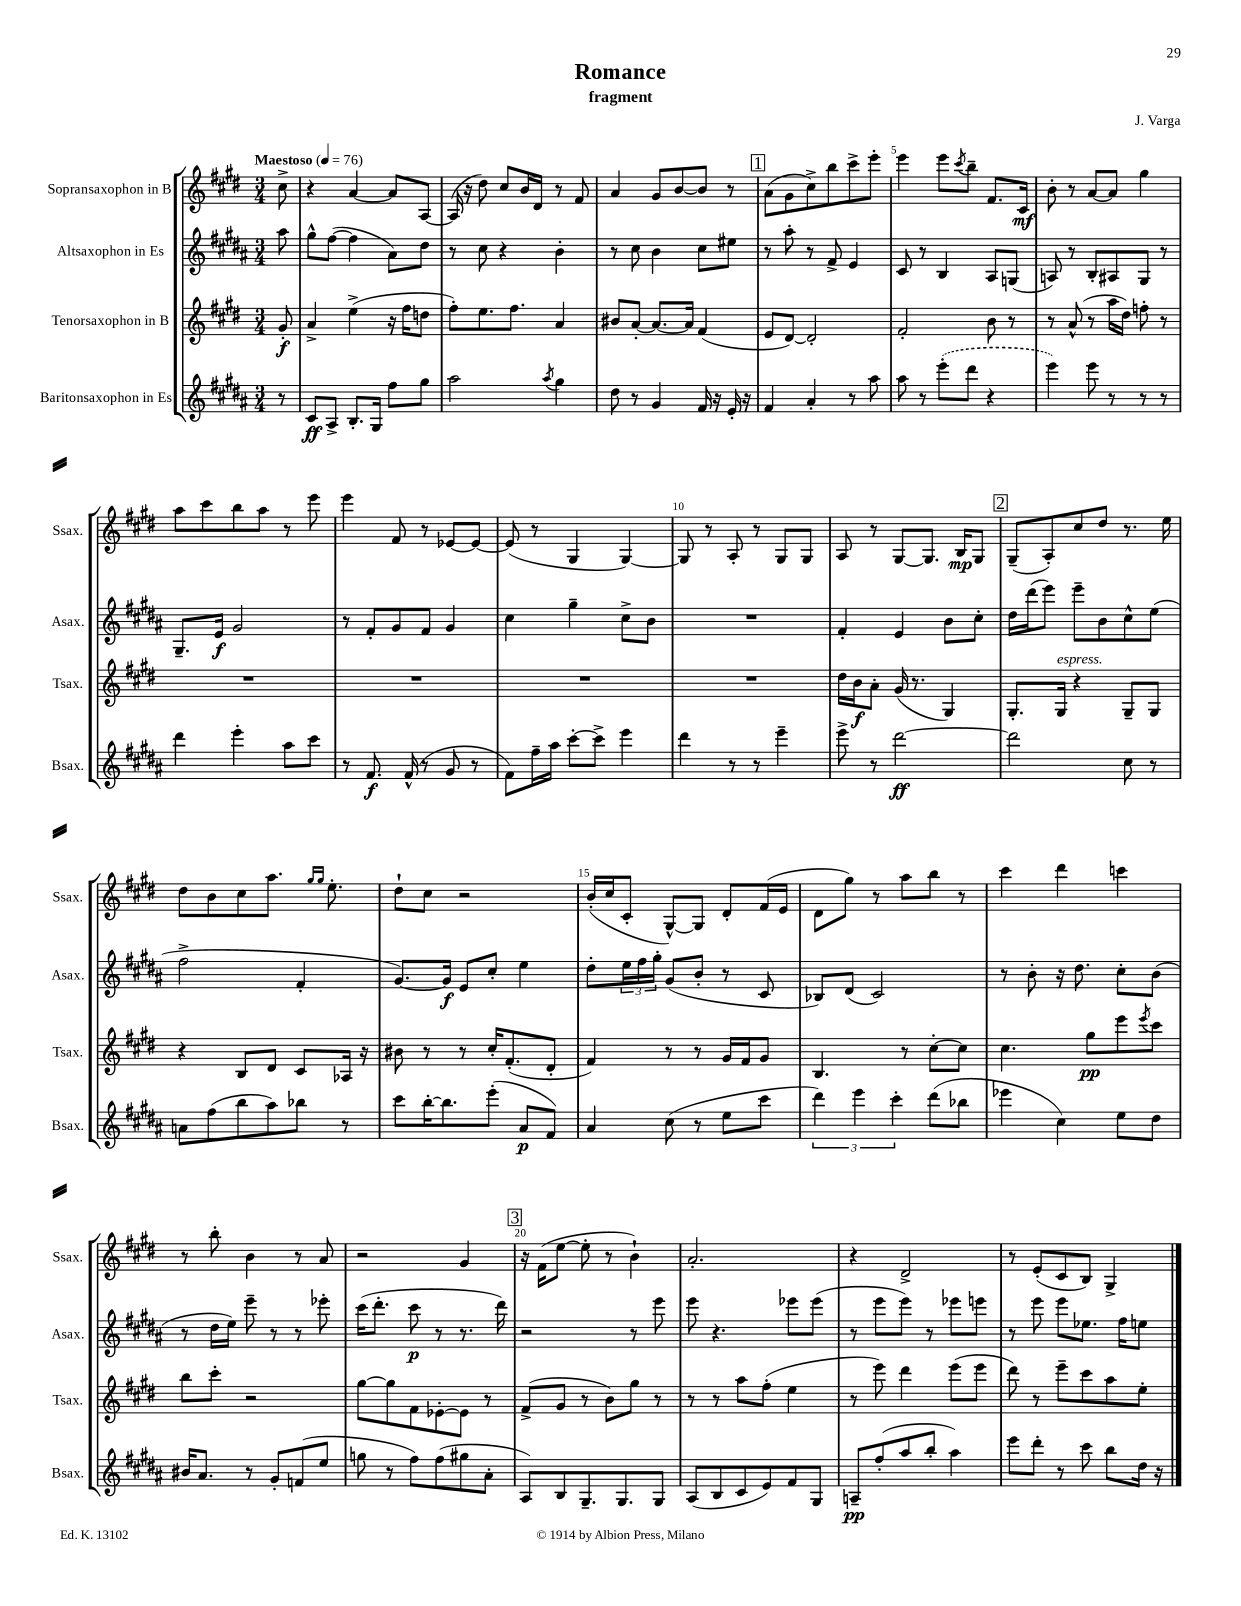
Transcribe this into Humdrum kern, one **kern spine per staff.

**kern	**kern	**kern	**kern
*staff4	*staff3	*staff2	*staff1
*clefG2	*clefG2	*clefG2	*clefG2
*k[f#c#g#d#a#]	*k[f#c#g#d#]	*k[f#c#g#d#a#]	*k[f#c#g#d#]
*M3/4	*M3/4	*M3/4	*M3/4
*MM76	*MM76	*MM76	*MM76
8r	8g#'	8aa#	8cc#^
=	=	=	=
8c#	4a^	8gg#^^	4r
8A#^	.	([8ff#	.
8.B'	(4ee^	4ff#]	[4a
16G#	.	.	.
8ff#	16r	8a#)	8a]
.	16ff#	.	.
8gg#	8dd	8dd#	[8A
=	=	=	=
2aa#	8ff#')	8r	(16A]
.	.	.	16r
.	8.ee	8cc#	8dd#)
.	.	4r	8cc#
.	8.ff#	.	.
.	.	.	16b
.	.	.	16d#
8qaa#	.	.	.
4gg#	4a	4b'	8r
.	.	.	8f#
=	=	=	=
8dd#	8b#	8r	4a
8r	[8a'	8cc#	.
4g#	8.a_	4b	8g#
.	.	.	[8b
.	16a]	.	.
16f#	(4f#	8cc#	8b]
16r	.	.	.
16e'	.	8ee#	8r
16r	.	.	.
=	=	=	=
4f#	8e	8r	(8a
.	[8d#)	8aa#'	8g#
4a#'	2d#']	8r	8cc#^)
.	.	8f#^	8bb
8r	.	4e	8ccc#^
8aa#	.	.	8eee'
=	=	=	=
8aa#	2f#'	8c#	4eee
8r	.	8r	.
(8eee'	.	4B	8eee
.	.	.	8qccc#
8ddd#	.	.	8bb~
4r	8b	8A#	8.f#
.	8r	(8G	.
.	.	.	16c#
=	=	=	=
4eee)	8r	8A)	8b'
.	(8a^^	8r	8r
8eee	8r	8B'	[8a
8r	16aa	8A#	8a]
.	16dd#)	.	.
8r	8ff'	8G#	4gg#
8r	8r	8r	.
=	=	=	=
4ddd#	2.r	8.G#~	8aa
.	.	.	8ccc#
.	.	16e	.
4eee'	.	2g#	8bb
.	.	.	8aa
8aa#	.	.	8r
8ccc#	.	.	8eee
=	=	=	=
8r	2.r	8r	4eee
8.f#	.	8f#'	.
.	.	8g#	8f#
(16f#^^	.	.	.
8r	.	8f#	8r
8g#	.	4g#	[8e-
8r	.	.	8e-_
=	=	=	=
8f#)	2.r	4cc#	(8e-]
16ff#~	.	.	8r
16aa#	.	.	.
[8ccc#'	.	4gg#~	4G#
8ccc#^]	.	.	.
4eee	.	8cc#^	[4G#)
.	.	8b	.
=	=	=	=
4ddd#	2.r	2.r	8G#]
.	.	.	8r
8r	.	.	8A'
8r	.	.	8r
4eee~	.	.	8G#
.	.	.	8G#
=	=	=	=
8eee^	16dd#	4f#'	8A
.	16b	.	.
8r	8a'	.	8r
[2ddd#	(16g#	4e	[8G#
.	8.r	.	.
.	.	.	8.G#]
.	4G#)	8b	.
.	.	.	16B
.	.	8cc#'	8G#
=	=	=	=
2ddd#]	8.G#'	16dd#	(8G#~
.	.	(16ddd#	.
.	.	8eee)	8A')
.	16G#	.	.
.	4r	8eee~	8cc#
.	.	8b	8dd#
8cc#	8G#~	8cc#^^	8.r
8r	8G#	(8ee	.
.	.	.	16ee
=	=	=	=
8a	4r	2ff#^	8dd#
(8ff#	.	.	8b
8bb	8B	.	8cc#
8aa#)	8d#	.	8.aa
8bb-	8c#	4f#'	.
.	.	.	16qqgg#
.	.	.	16qqgg#
.	.	.	8.ee'
8r	16A-	.	.
.	16r	.	.
=	=	=	=
8ccc#	8b#	[8.g#)	8dd#`
[16bb'	8r	.	8cc#
8.bb]	.	16g#]	.
.	8r	8e	2r
(8eee'	16cc#'	8cc#'	.
.	(8.f#'	.	.
8a#	.	4ee	.
8f#)	8d#'	.	.
=	=	=	=
4a#	4f#)	8dd#'	(16b'
.	.	.	16cc#
.	.	24ee	8c#'
.	.	24ff#	.
.	.	24gg#'	.
(8cc#	8r	(8g#	[8G#^^)
8r	8r	8b'	8G#]
8ee	16g#	8r	8d#'
.	16f#	.	.
8ccc#	8g#	8c#	(16f#
.	.	.	16e
=	=	=	=
6ddd#)	4.B	8B-)	8d#
.	.	(8d#	8gg#)
6eee	.	.	.
.	.	2c#)	8r
6ccc#'	.	.	.
.	8r	.	8aa
(8ddd#	[8cc#'	.	8bb
8bb-	8cc#]	.	8r
=	=	=	=
4eee-	4.cc#	8r	4ccc#
.	.	8b'	.
4cc#)	.	16r	4ddd#
.	.	8.dd#	.
.	8gg#	.	.
8ee	8eee	8cc#'	4ccc
.	8qeee	.	.
8dd#	8ccc#	(8b	.
=	=	=	=
16b#	8bb	8r	8r
8.a#	.	.	.
.	8ccc#'	16dd#	8bb'
.	.	16ee)	.
8r	2r	8eee~	4b
8g#'	.	8r	.
(8f	.	8r	8r
8ee	.	8eee-'	8a
=	=	=	=
8gg	[8gg#	(16ccc#	2r
.	.	8.ddd#'	.
8r	8gg#]	.	.
8ff#)	8f#	8ccc#	.
(8ff#	[8e-'	8r	.
8gg#	8e-]	8.r	4g#
8a#'	8r	.	.
.	.	16ddd#)	.
=	=	=	=
8A#)	(8f#^	2r	16r
.	.	.	(16f#
8B	8g#	.	[8ee
8.G#~	8r	.	8ee']
.	8b)	.	8r
8.G#	.	.	.
.	8gg#	8r	4b`)
8G#	8r	8eee	.
=	=	=	=
(8A#	8r	8eee	2.a'
8B	8r	4.r	.
8c#	8aa	.	.
8e)	(8ff#'	.	.
8f#	4ee	8eee-	.
8G#	.	(8eee-	.
=	=	=	=
8A~	8r	8r	4r
(8ff#'	8eee)	8eee	.
8aa#	4ddd#	8eee)	2d#^
8bb'	.	8r	.
4aa#)	(8eee	8eee-	.
.	8eee	8eee	.
=	=	=	=
8eee	8ddd#)	8r	8r
8ddd#'	8r	8eee	(8e'
8r	8eee~	8eee	8c#
8ccc#	8ccc#	8.ee-	8B)
8bb	8aa	.	4G#^
.	.	16ff#	.
16dd#	8ee'	8ee	.
16r	.	.	.
==	==	==	==
*-	*-	*-	*-
